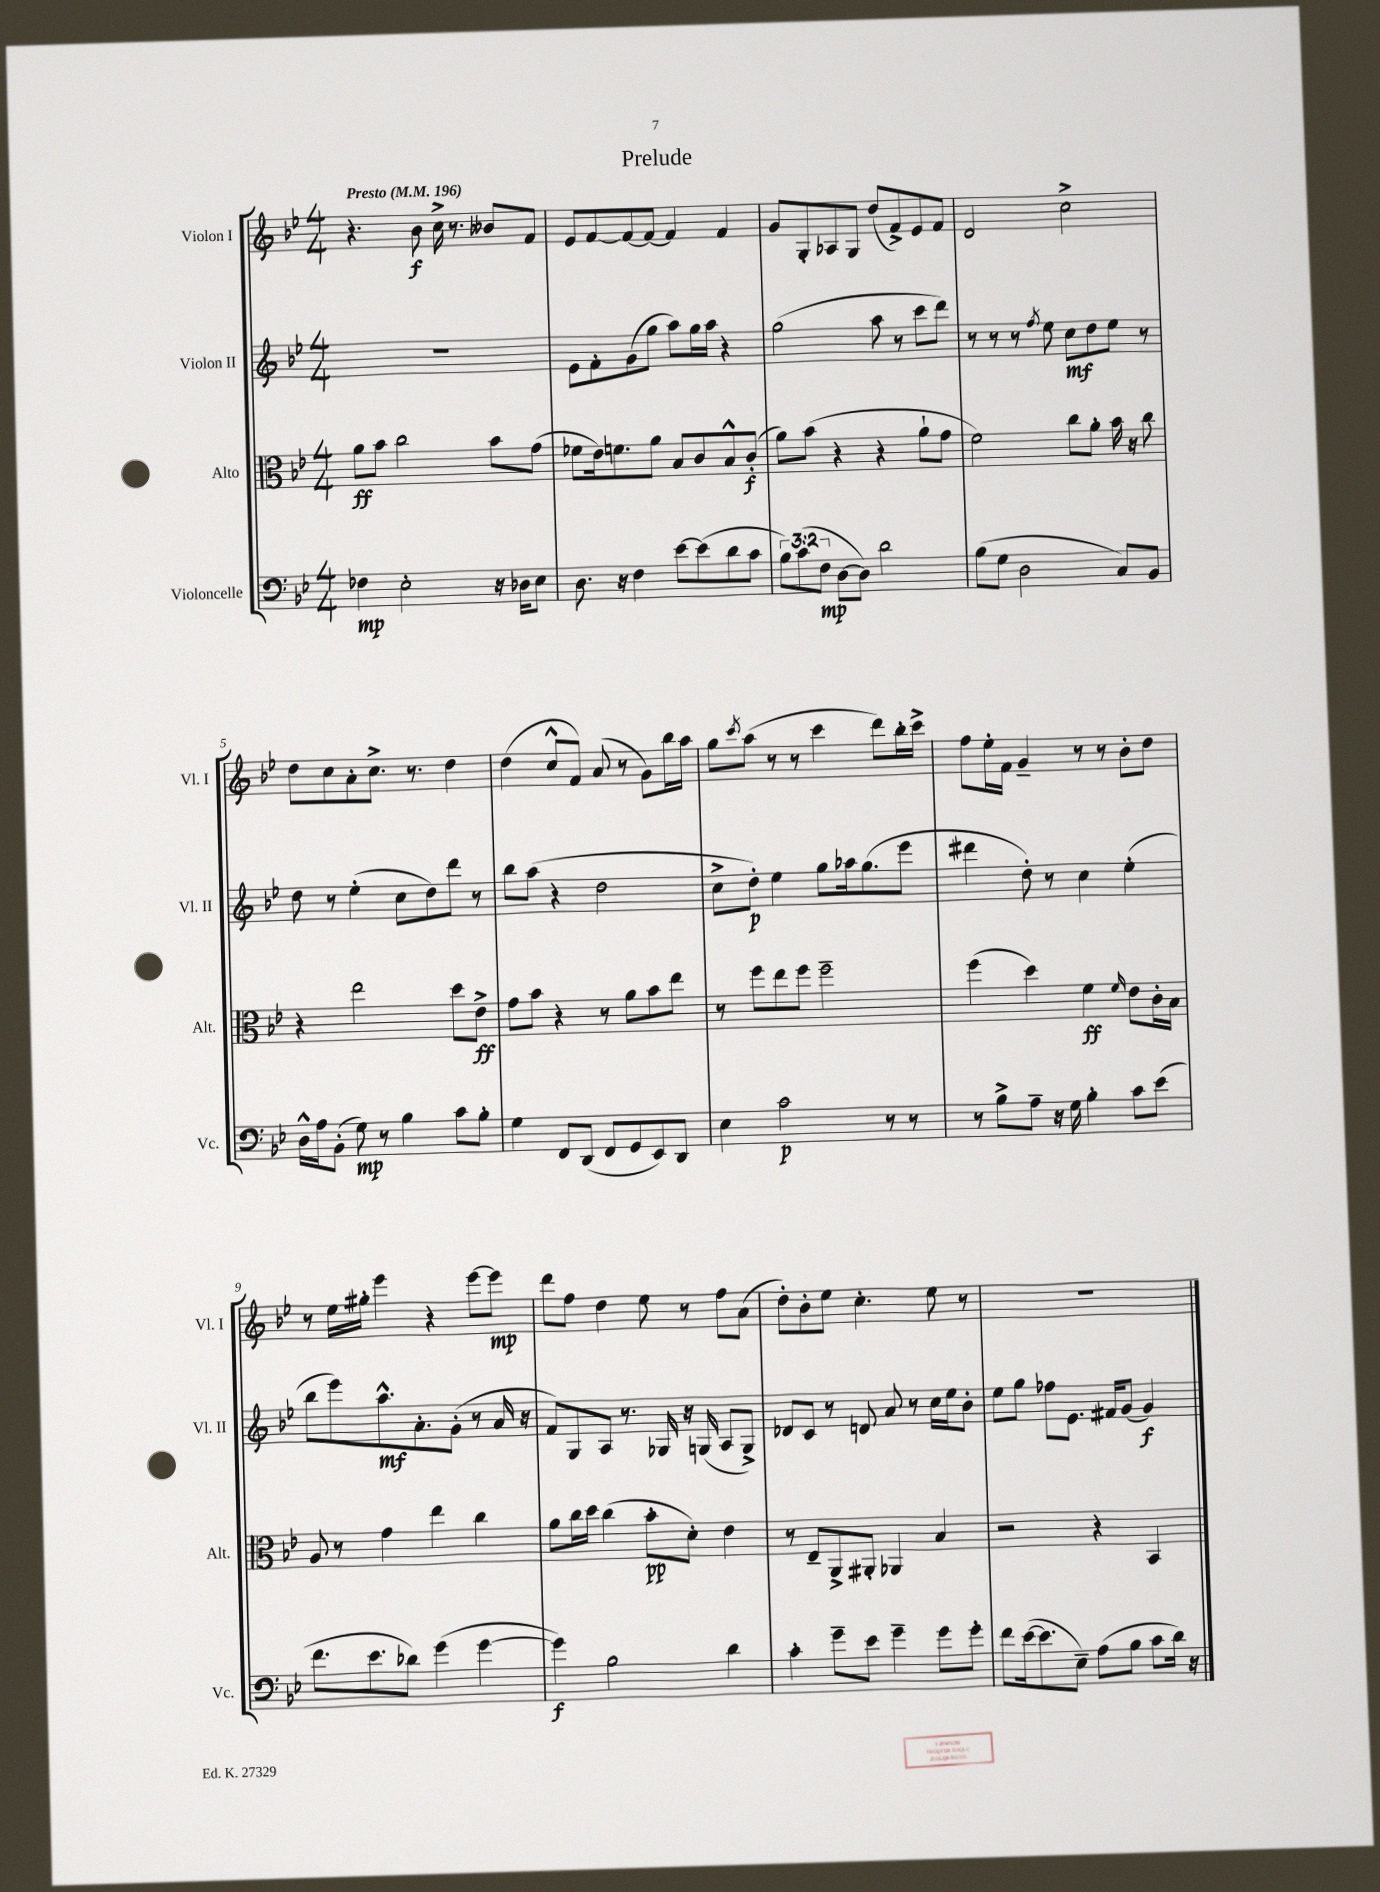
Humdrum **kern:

**kern	**kern	**kern	**kern
*staff4	*staff3	*staff2	*staff1
*clefF4	*clefC3	*clefG2	*clefG2
*k[b-e-]	*k[b-e-]	*k[b-e-]	*k[b-e-]
*M4/4	*M4/4	*M4/4	*M4/4
*MM196	*MM196	*MM196	*MM196
4F-	8a	1r	4.r
.	8b-	.	.
2E-'	2cc	.	.
.	.	.	8b-
.	.	.	16cc^
.	.	.	8.r
16r	8b-	.	8b--
16D-	.	.	.
8E-	(8g	.	8f
=	=	=	=
8.D	8f-	8e-	8e-
.	16e-)	8f'	[8f
16r	8.f	.	.
4F	.	(8g	8f_
.	8a	8gg	8f_
[8e-	8B-	8aa)	4f]
(8e-]	8c	16gg	.
.	.	16aa	.
8d	8B-^^	4r	4f
8c	(8c'	.	.
=	=	=	=
12B-)	8a)	(2gg	8g
(12c	.	.	.
.	(8b-	.	8G'
12F	.	.	.
[8D	4r	.	8A-
8D])	.	.	8G
2d	4r	8aa	(8dd
.	.	8r	8f^)
.	8a`	8ccc	8e-
.	8g	8ddd)	8f
=	=	=	=
(8B-	2f)	8r	2d
8G	.	8r	.
2D	.	8r	.
.	.	8qff	.
.	.	8ee-	.
.	8cc	8cc	2cc^
.	8a'	8dd	.
8C)	16b-	8ee-	.
.	16r	.	.
8BB-	8cc	8r	.
=	=	=	=
16D^^	4r	8dd	8dd
16A	.	.	.
(8BB-'	.	8r	8cc
8G)	2ee-	(4ee-'	8a'
8r	.	.	8.cc^
4B-	.	8cc	.
.	.	.	8.r
.	.	8dd)	.
8c	8dd	8ddd	4dd
8B-'	8e-^	8r	.
=	=	=	=
4G	8g	8bb-	(4dd
.	8b-	(8aa	.
8FF	4r	4r	8cc^^
(8DD	.	.	8f)
8FF	8r	2dd	(8a
8GG	8a	.	8r
8EE-)	8b-	.	8g)
8DD	8ee-	.	16bb-
.	.	.	16aa
=	=	=	=
4E-	8r	8cc^	8gg
.	.	.	8qccc
.	8ff	8dd')	(8aa
2c	8ee-	4ee-	8r
.	8ff	.	8r
.	2ff~	8gg	4ccc
.	.	16aa-	.
.	.	(8.gg	.
8r	.	.	8ddd)
8r	.	8eee-	16bb-'
.	.	.	16ccc^
=	=	=	=
8r	(4ff	4ddd#	8ff
8B-^	.	.	16ee-'
.	.	.	16f
8A~	4dd)	8dd')	4g~
16r	.	8r	.
16G	.	.	.
4B-'	4f	4cc	8r
.	.	.	8r
.	16qqf	.	.
8c	8e-	(4ee-'	8b-'
(8e-	16c'	.	8dd
.	16B-	.	.
=	=	=	=
8.f	8A	8bb-	8r
.	8r	8eee-)	16ee-
8.e-	.	.	16gg#'
.	4g	8.aa^^	4eee-
8d-)	.	.	.
.	.	8.a'	.
(4g	4ee-	.	4r
.	.	(8g'	.
[4g	4cc	8r	[8eee-
.	.	16a	8eee-]
.	.	16r	.
=	=	=	=
4g])	8a	8f)	8ddd
.	16cc	8G	8ff
.	16dd	.	.
2B-	(4cc	8A	4dd
.	.	8.r	.
.	8b-'	.	8ee-
.	.	16G-	.
.	8d')	16r	8r
.	.	(16G	.
4d	4e-	8A	8ff
.	.	8G^)	(8a
=	=	=	=
4c'	8r	8d-	8dd')
.	8E-~	8c	8b-'
8g~	8AA^	8r	8ee-
8e-	8AA#'	8d	4.cc'
4g~	4AA-	8a	.
.	.	8r	.
8g	4B-	16cc	8ee-
.	.	16ee-	.
8g'	.	8b-'	8r
=	=	=	=
8f	2r	8ee-	1r
([16e-	.	8gg	.
8.e-]	.	.	.
.	.	8ff-	.
8E-~)	.	8.e-	.
(8A	4r	.	.
.	.	16f#	.
8B-	.	(8g	.
8c	4BB-	4g)	.
16d)	.	.	.
16r	.	.	.
==	==	==	==
*-	*-	*-	*-
